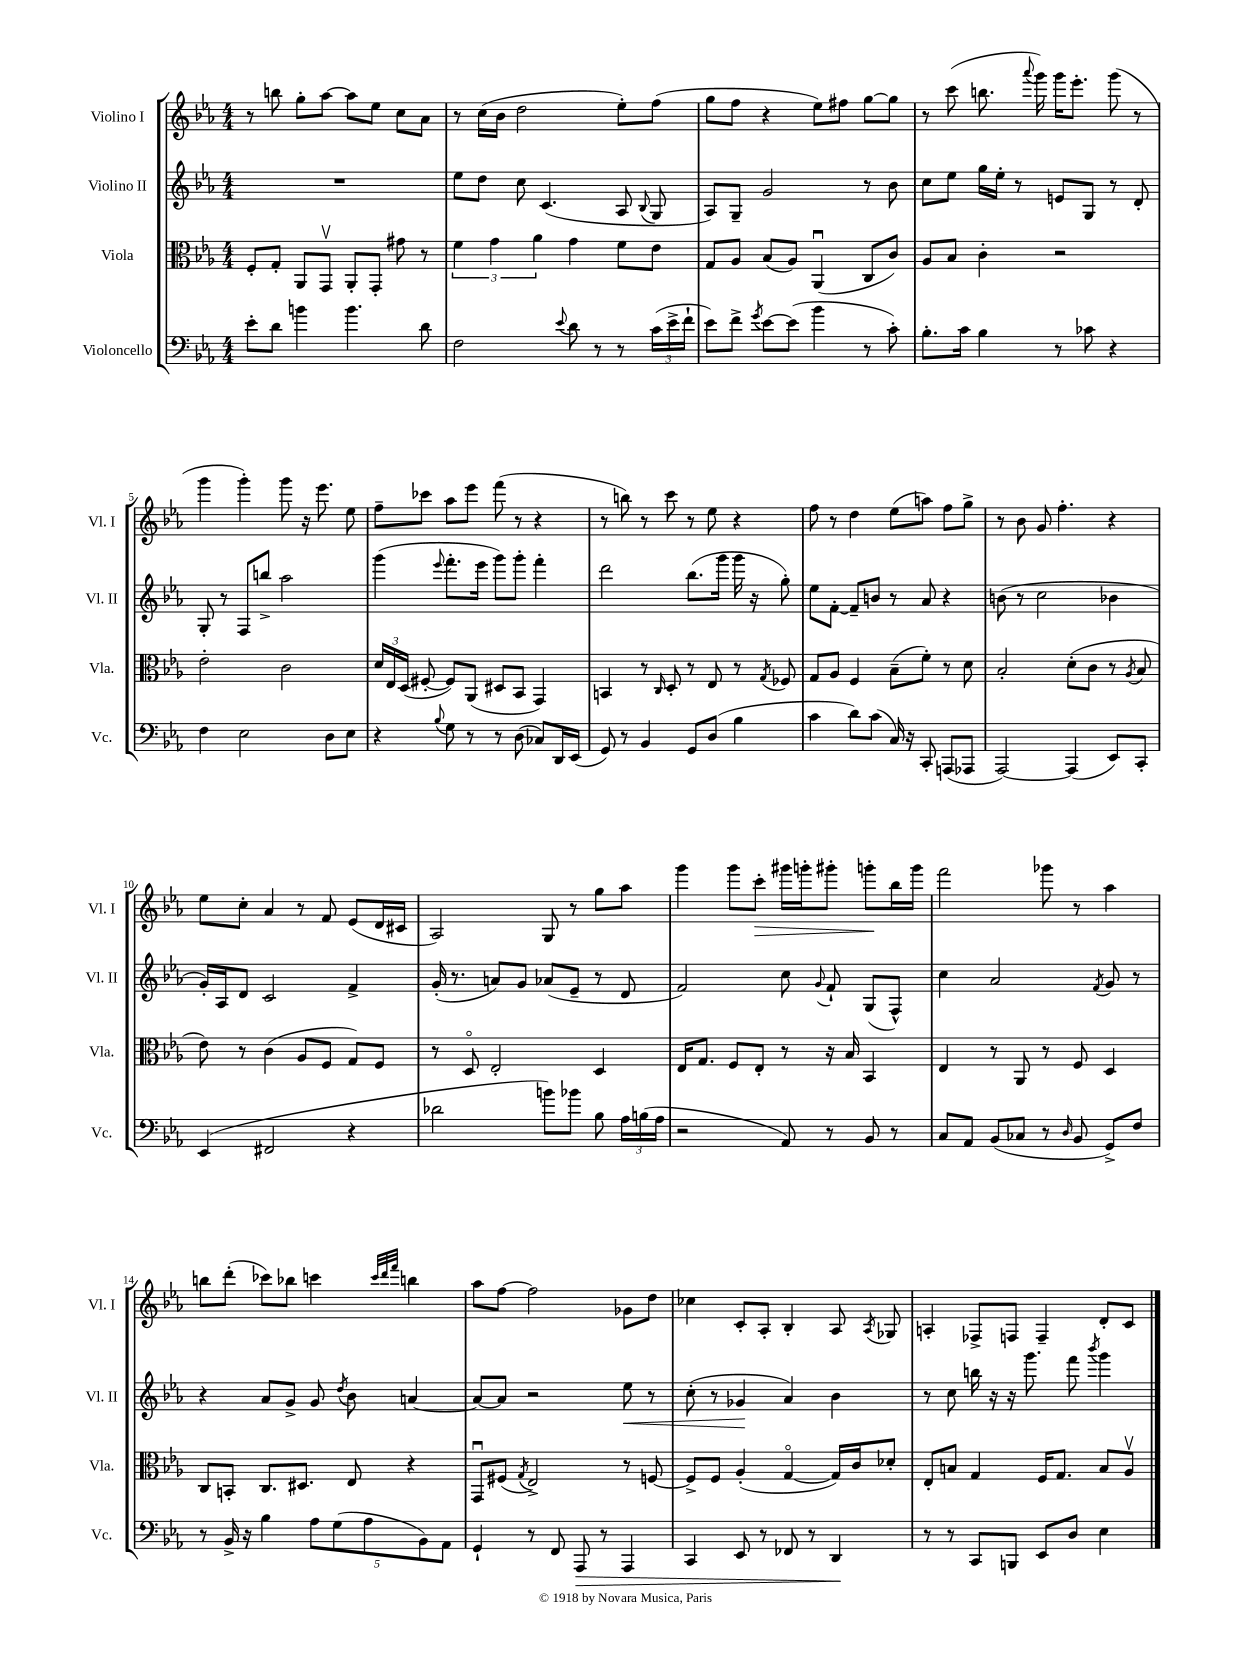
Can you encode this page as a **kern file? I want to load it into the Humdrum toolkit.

**kern	**kern	**kern	**kern
*staff4	*staff3	*staff2	*staff1
*clefF4	*clefC3	*clefG2	*clefG2
*k[b-e-a-]	*k[b-e-a-]	*k[b-e-a-]	*k[b-e-a-]
*M4/4	*M4/4	*M4/4	*M4/4
8e-'	8F'	1r	8r
8d	8G'	.	8bb
4b	8AA-	.	8gg'
.	8GGv	.	[8aa-
4.b	8AA-'	.	8aa-]
.	8GG'	.	8ee-
.	8g#	.	8cc
8d	8r	.	8a-
=	=	=	=
2F	6f	8ee-	8r
.	.	8dd	(16cc
.	6g	.	.
.	.	.	16b-
.	.	8cc	2dd
.	6a-	.	.
.	.	(4.c	.
8qqe-	.	.	.
8d	4g	.	.
8r	.	.	.
8r	8f	8A-	8ee-')
.	.	8qqB-	.
(24c	8e-	8G	(8ff
24e-^	.	.	.
24f`	.	.	.
=	=	=	=
8e-)	8G	8A-)	8gg
8f^	8A-	8G~	8ff
8qg	.	.	.
[8e-	(8B-	2g	4r
(8e-]	8A-)	.	.
4b-	(4AA-u	.	8ee-)
.	.	.	8ff#
8r	8C	8r	[8gg
8c')	8c)	8b-	8gg]
=	=	=	=
8.B-'	8A-	8cc	8r
.	8B-	8ee-	(8ccc
16c	.	.	.
4B-	4c'	16gg	8.bb
.	.	16ee-'	.
.	.	8r	.
.	.	.	8qqaaa-
.	.	.	16ggg)
8r	2r	8e	16ggg
.	.	.	8.eee-'
8c-	.	8G	.
4r	.	8r	(8ggg
.	.	8d'	8r
=	=	=	=
4F	2e-'	8G'	4ggg
.	.	8r	.
2E-	.	8F	4ggg')
.	.	8bb^	.
.	2c	2aa-	8ggg
.	.	.	16r
.	.	.	8.eee-
8D	.	.	.
8E-	.	.	8ee-
=	=	=	=
4r	24d	(4ggg	8ff~
.	24E-	.	.
.	(24D	.	.
.	[8F#'	.	8ccc-
8qqB-	.	8qqeee-	.
8G	8F#])	8.fff'	8aa-
8r	(8AA-	.	8eee-
.	.	16eee-	.
8r	8D#	8ggg)	(8fff
(8D	8BB-	8ggg'	8r
8C-)	4GG)	4fff'	4r
16DD	.	.	.
(16EE-	.	.	.
=	=	=	=
8GG)	4BB	2ddd	8r
8r	.	.	8bb)
4BB-	8r	.	8r
.	16qqC	.	.
.	8D'	.	8ccc
8GG	8r	(8.bb-	8r
(8D	8E-	.	8ee-
.	.	16ggg	.
4B-	8r	16ggg	4r
.	.	16r	.
.	8qG	.	.
.	8F-	8gg')	.
=	=	=	=
4c	8G	8ee-	8ff
.	8A-	[8f'	8r
8d)	4F	8f~]	4dd
(8c	.	8b	.
16C)	(8B-~	8r	(8ee-
16r	.	.	.
8CC'	8f')	8a-	8aa)
(8AAA	8r	4r	8ff
8AAA-	8d	.	8gg^
=	=	=	=
[2AAA-)	2B-'	(8b	8r
.	.	8r	8b-
.	.	2cc	8g
.	.	.	4.ff'
(4AAA-]	(8d'	.	.
.	8c	.	.
8EE-)	8r	4b-	4r
.	8qA-	.	.
8CC'	8B-	.	.
=	=	=	=
(4EE-	8e-)	16g')	8ee-
.	.	16A-	.
.	8r	8d	8cc'
2FF#	(4c	2c	4a-
.	8A-	.	8r
.	8F	.	8f
4r	8G)	4f^	(8e-
.	8F	.	16d
.	.	.	16c#
=	=	=	=
2d-	8r	(16g'	2A-)
.	.	8.r	.
.	8Do	.	.
.	2E-'	8a)	.
.	.	8g	.
8b)	.	(8a-	8G
8b-	.	8e-~	8r
8B-	4D	8r	8gg
24A-	.	8d	8aa-
(24B	.	.	.
24A-	.	.	.
=	=	=	=
2r	16E-	2f)	4ggg
.	8.G	.	.
.	8F	.	8ggg
.	8E-'	.	8ccc'
8AA-)	8r	8cc	16ggg#
.	.	.	16ggg'
.	.	8qqg	.
8r	16r	8f`	8ggg#'
.	16B-	.	.
8BB-	4BB-	(8G	8ggg'
8r	.	8F^^)	16bb-
.	.	.	16ggg
=	=	=	=
8C	4E-	4cc	2fff
8AA-	.	.	.
(8BB-	8r	2a-	.
8C-	8AA-	.	.
8r	8r	.	8ggg-
16qqD	.	.	.
8BB-	8F	.	8r
.	.	8qf	.
8GG^)	4D	8g	4aa-
8F	.	8r	.
=	=	=	=
8r	8C	4r	8bb
16BB-^	8BB'	.	(8ddd'
16r	.	.	.
4B-	8.C	8a-	8ccc-)
.	.	8g^	8bb-
.	8.D#	.	.
10A-	.	8g	4ccc
(10G	.	.	.
.	.	8qdd	.
.	8E-	8b-	.
10A-	.	.	.
.	.	.	32qqccc
.	.	.	32qqddd
.	.	.	32qqfff
.	4r	[4a	4bb
10BB-)	.	.	.
10AA-	.	.	.
=	=	=	=
4GG`	8GGu	8a_	8aa-
.	(8F#	8a]	[8ff
.	8qG	.	.
8r	2E-^)	2r	2ff]
8FF	.	.	.
8AAA-	.	.	.
8r	.	.	.
4AAA-	8r	8ee-	8g-
.	[8F	8r	8dd
=	=	=	=
4CC	8F^]	(8cc'	4cc-
.	8F	8r	.
8EE-	(4A-'	4g-	8c'
8r	.	.	8A-'
8FF-	[4Go	4a-)	4B-'
8r	.	.	.
4DD	16G])	4b-	8A-
.	16c	.	.
.	.	.	8qA-
.	8d-'	.	8G-
=	=	=	=
8r	8E-'	8r	4A'
8r	8B	8cc	.
8CC	4G	16bb	8F-^
.	.	16r	.
8BBB	.	16r	8F
.	.	8.ggg	.
8EE-	16F	.	4F~
.	8.G	.	.
8D	.	8fff	.
.	.	8qbbb-	.
4E-	8B	4ggg	8d'
.	8A-v	.	8c
==	==	==	==
*-	*-	*-	*-
